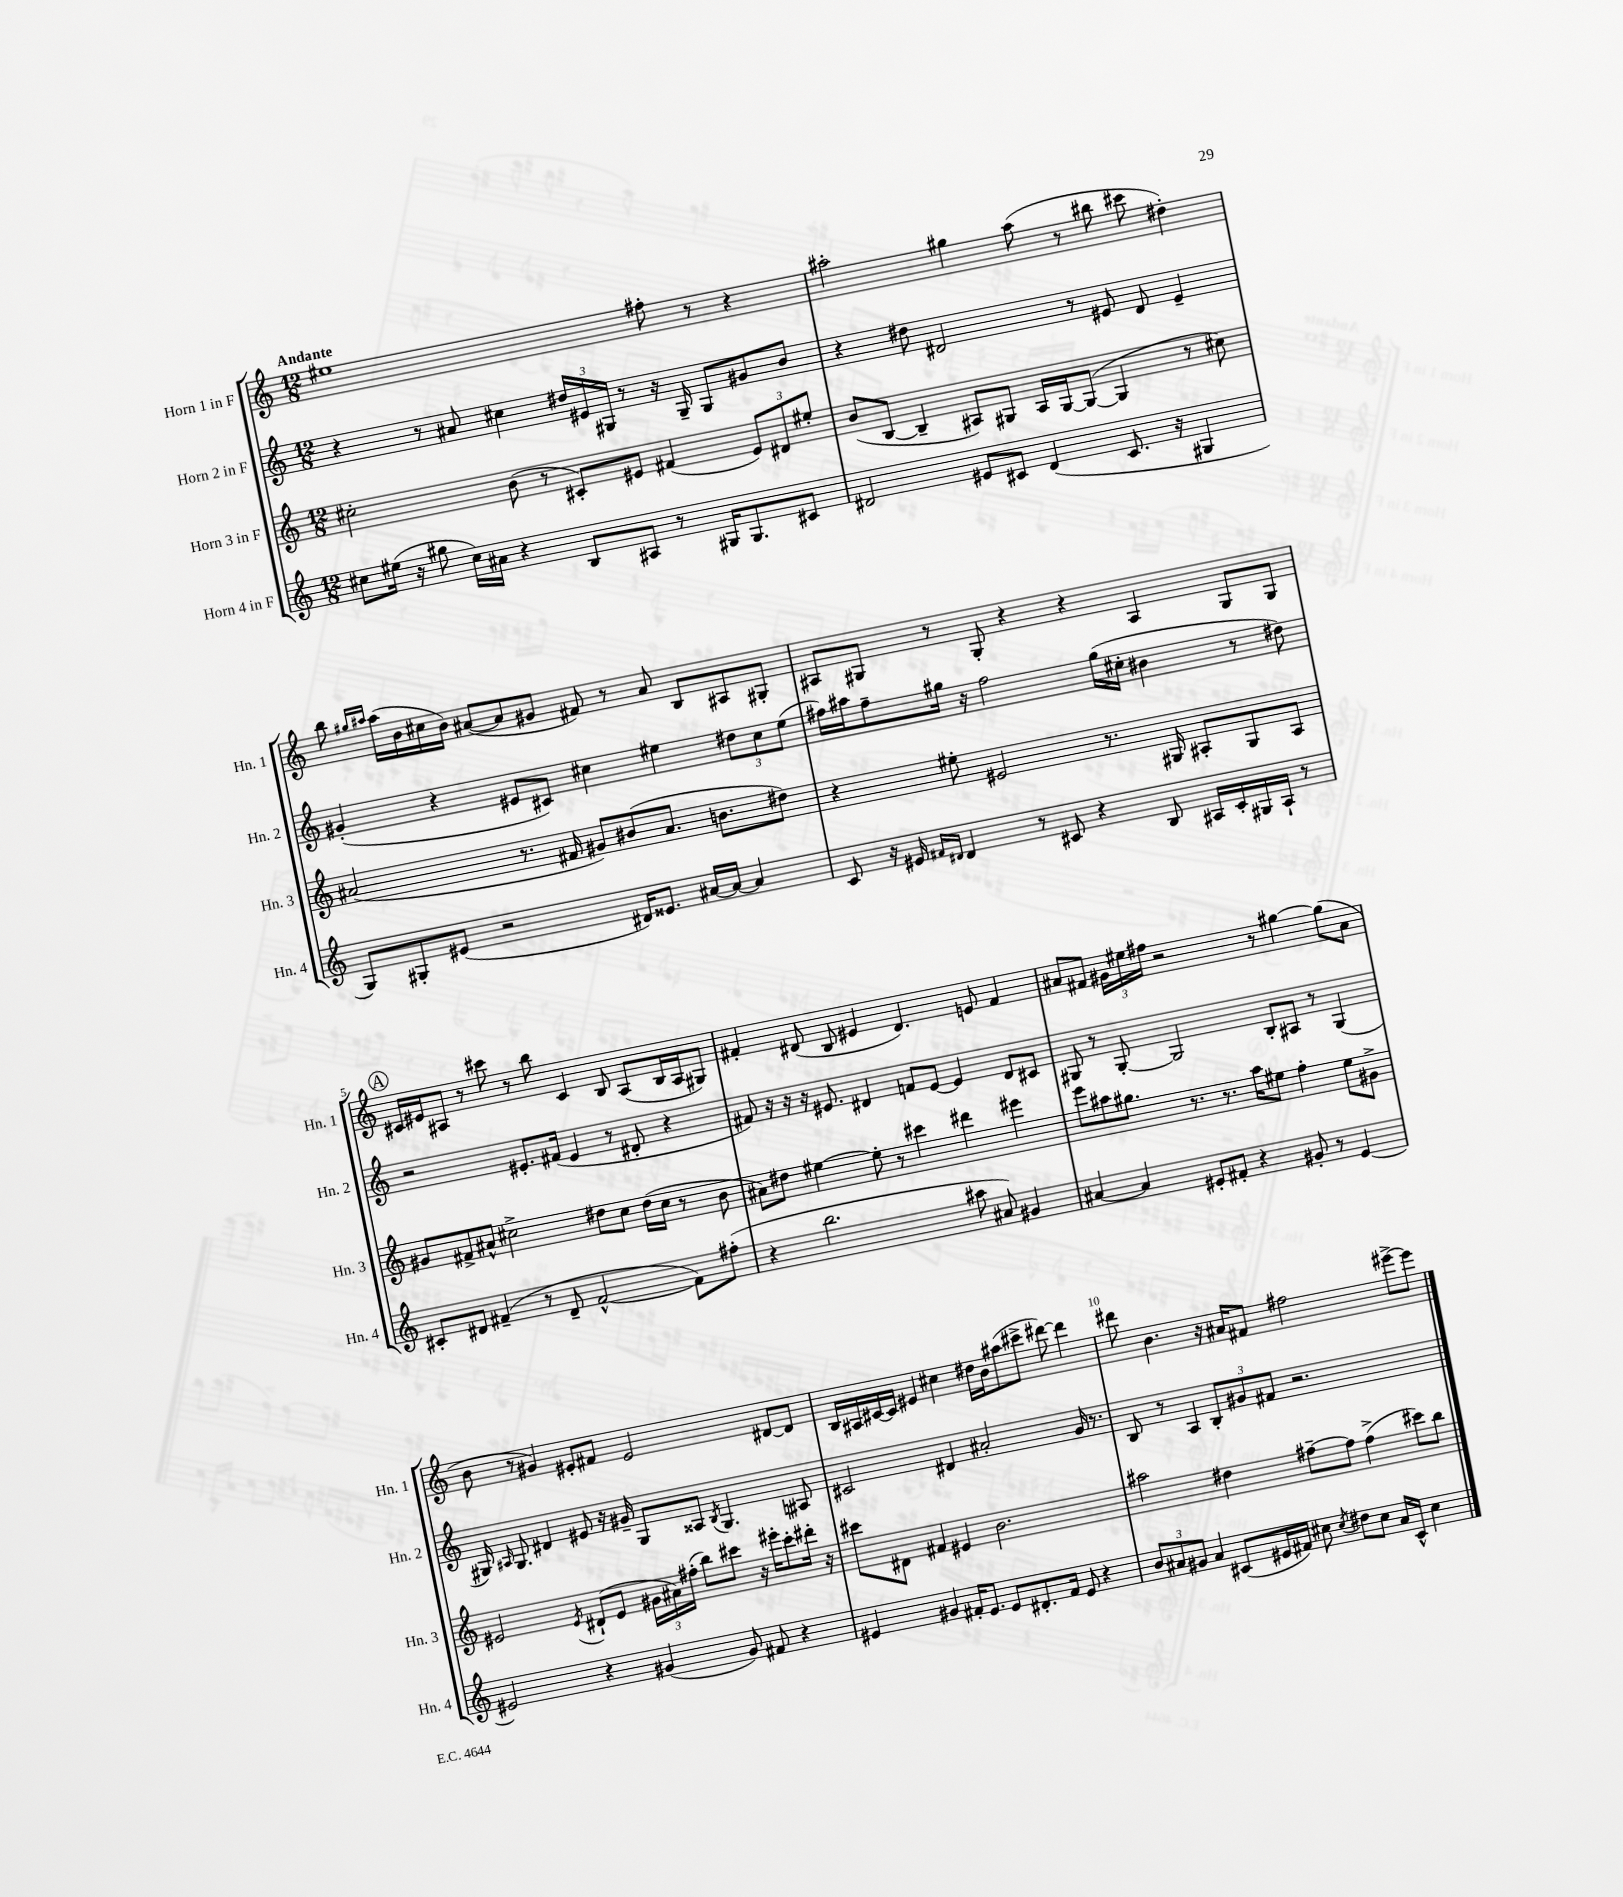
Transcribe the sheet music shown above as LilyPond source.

<<
\new StaffGroup <<
\new Staff = "s0" \with { instrumentName = "Horn 1 in F" shortInstrumentName = "Hn. 1" } {
    \clef treble \key c \major \numericTimeSignature \time 12/8 \tempo "Andante"
    \autoBeamOff eis''1 fis''8-. r8 r4 |
    ais''2-. gis''4 ais''8( r8 bis''8 cis'''8 dis''4-.) |
    b''8 \grace { gis''16[ ais''16] } ais''16[( b'16 cis''16 b'16]) ais'8[~( ais'8 gis'8] fis'8) r8 ais'8 b8[ ais8 gis8]-. |
    ais8[ gis8] r8 gis8-. r4 r4 ais4 gis8[ gis8] |
    \mark \markup { \circle "A" } cis'16[ eis'16 ais8] r8 cis'''8 r8 b''8 cis'4 b8 ais8[( b16 ais16 gis8]) |
    fis'4-. dis'8( b8 eis'4 dis'4.) e'8 fis'4 |
    ais'8[ fis'8] \tuplet 3/2 { gis'16[ eis''16 fis''16] } r2 r8 gis''4~ gis''8[( ais'8] |
    b'8 r8 gis'4) eis'8[-. fis'8] eis'2 dis'8[~ dis'8] |
    b16[ ais16 cis'16~ cis'16] eis'4 cis''4 dis''16[ b'16 ais''8( cis'''8]-> dis'''8~) dis'''4 |
    dis'''8 b'4. r16 ais'16[ fis'8] fis''2 eis'''8[~-> eis'''8] \bar "|." |
}
\new Staff = "s1" \with { instrumentName = "Horn 2 in F" shortInstrumentName = "Hn. 2" } {
    \clef treble \key c \major \numericTimeSignature \time 12/8
    \autoBeamOff r4 r8 ais'8 cis''4 \tuplet 3/2 { dis''16[ eis'16 gis16] } r8 r16 gis16-- gis8[ gis'8 b'8] |
    r4 dis''8 dis'2 r8 eis'8 dis'8 eis'4-- |
    gis'4-.( r4 eis'8[ cis'8]) cis''4 eis''4 \tuplet 3/2 { dis''8[ cis''8 eis''8]( } |
    fis''16[) ais''16 fis''8-- gis''16] r16 fis''2 gis''16[( cis''16]-. bis'4 r8 dis''8) |
    \mark \markup { \circle "A" } r2 eis'8.[-. fis'16]( eis'4 r8 dis'8-. r4 |
    fis'8) r16 r16 r16 eis'8. dis'4 f'8[ eis'8]~ eis'4 dis'8[ cis'8] |
    gis8 r8 gis8~-. gis2 b8[-. ais8] r8 gis4( |
    gis16) \grace { ais16 } gis8. dis'4 eis'8 r16 gis'16-- gis8[ aisis8] \acciaccatura { b8 } gis4. ais8 |
    cis'2 dis'4 ais'2-. g'16 r8. |
    b8 r8 a4 \tuplet 3/2 { b8[-. gis'8 fis'8] } r2. \bar "|." |
}
\new Staff = "s2" \with { instrumentName = "Horn 3 in F" shortInstrumentName = "Hn. 3" } {
    \clef treble \key c \major \numericTimeSignature \time 12/8
    \autoBeamOff cis''2-. b'8( r8 cis'8[-.) eis'8] fis'4( \tuplet 3/2 { eis'8[) dis'8 eis''8]-. } |
    b'8[( b8]~ b4-- ais8[) gis8] ais16[ gis16~ gis8]~( gis4 r8 cis''8) |
    ais'2( r8. fis'16 gis'8[) bis'8( ais'8.] b'8.[ dis''8]) |
    r4 eis''8-. eis'2 r8. gis16 ais8[-. gis8 ais8] |
    \mark \markup { \circle "A" } gis'8[ fis'8-> ais'8]-^ cis''2-> dis''8[ cis''8] dis''16[( cis''16] r8 b'8 |
    ais'8[) dis''8] eis''4~ eis''8-. r8 cis'''4 dis'''4 eis'''4 |
    e'''8[ ais''8 gis''8.] r8. r8. ais''16[ eis''8] f''4-. eis''8[ gis'8]-> |
    eis'2 \acciaccatura { eis'8 } dis'8[-!( eis'8] \tuplet 3/2 { gis'16[ ais'16) fis''16]-.( } b''8[) cis'''8] r16 eis'''16[-. cis'''8-. dis'''16]-. r16 |
    cis'''8[ dis'8] fis'4 eis'4 b'2. |
    ais''2 dis''4 fis''8[~-- fis''8] fis''4->( cis'''8[) b''8] \bar "|." |
}
\new Staff = "s3" \with { instrumentName = "Horn 4 in F" shortInstrumentName = "Hn. 4" } {
    \clef treble \key c \major \numericTimeSignature \time 12/8
    \autoBeamOff cis''8[ eis''16]( r16 gis''8 cis''16[) ais'16] r4 b8[ ais8] r8 gis16[ gis8. cis'8] |
    dis'2 eis'8[ cis'8] dis'4( cis'8. r16 gis4 |
    g8[) gis8-. eis'8]( r2 dis'16[) eisis'8.] ais'16[~ ais'16]~ ais'4 |
    c'8 r16 eis'16 \grace { fis'16[ dis'16] } dis'4 r8 cis'8 r4 b8 ais16[ cis'16-. gis16 ais16]-! r8 |
    \mark \markup { \circle "A" } cis'8[-. dis'8] fis'4--( r8 dis'8-- fis'2~-^ fis'8[) fis''8]-.( |
    r4 b''2. ais''8 ais'8) gis'4 |
    ais'4~ ais'4 eis'8[-. fis'8]-. r4 gis'8-. r8 eis'4~ |
    eis'2 r4 gis'4( gis'8) fis'8 r4 |
    eis'4 gis'4 fis'16[-. eis'8.] eis'8[ dis'8.-. fis'16] eis'8 r4 |
    \tuplet 3/2 { b'8[ ais'8 gis'8] } ais'4 cis'8[( eis'16 fis'16]) cis''8 \acciaccatura { cis''8 } dis''8[ cis''8] ais'16[ cis'16]-^ cis''4 \bar "|." |
}
>>
>>
\layout { \context { \Score \override BarNumber.break-visibility = ##(#f #t #t) barNumberVisibility = #(every-nth-bar-number-visible 5) } }
